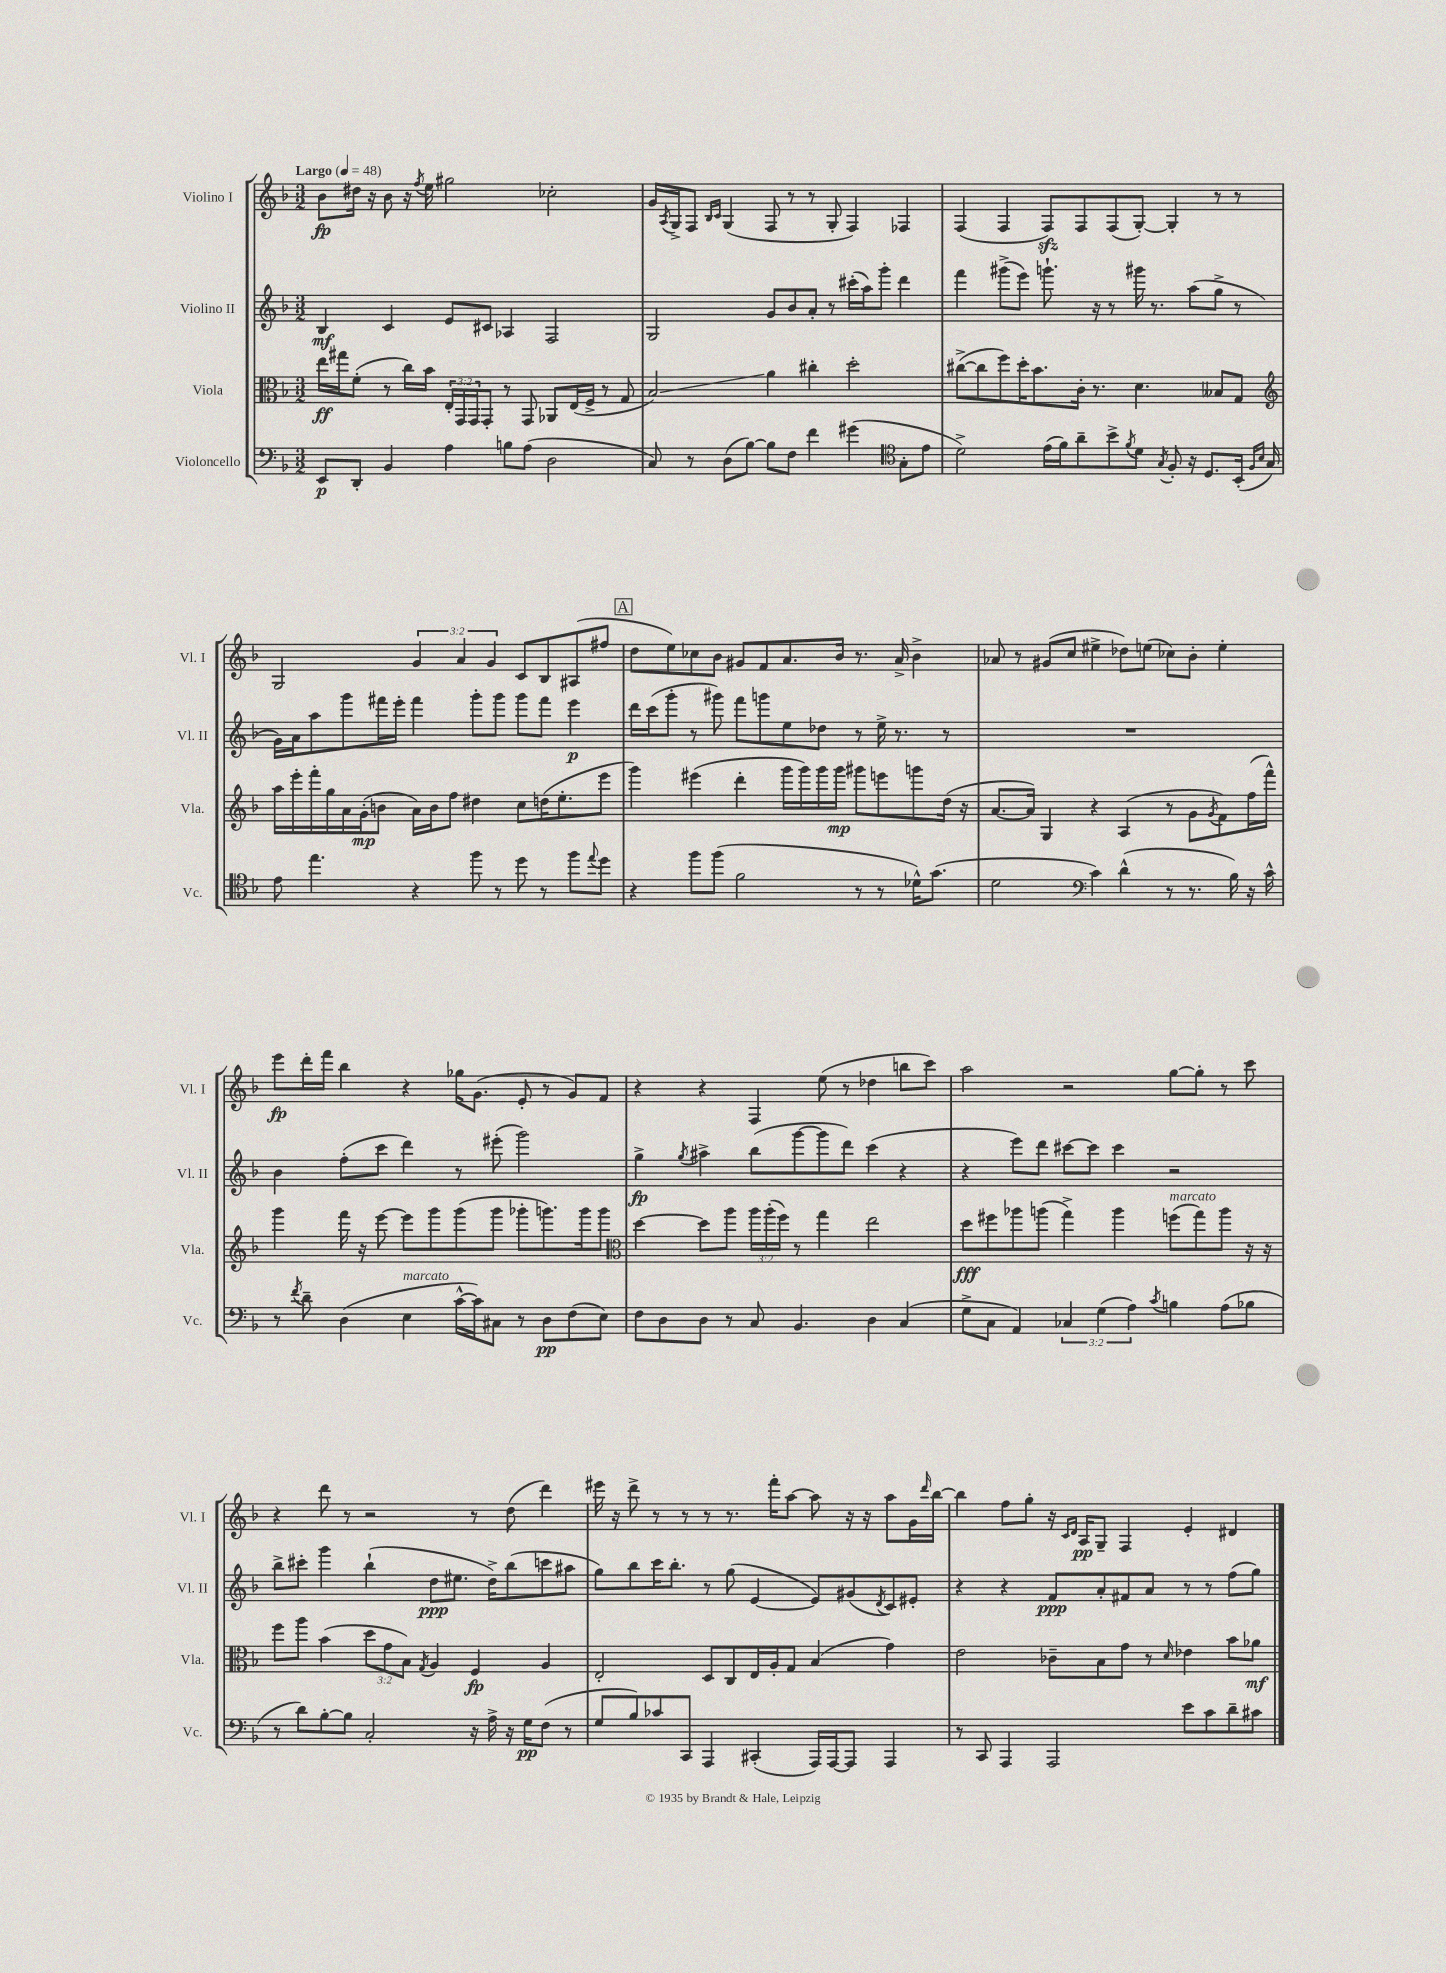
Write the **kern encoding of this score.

**kern	**kern	**kern	**kern
*staff4	*staff3	*staff2	*staff1
*clefF4	*clefC3	*clefG2	*clefG2
*k[b-]	*k[b-]	*k[b-]	*k[b-]
*M3/2	*M3/2	*M3/2	*M3/2
*MM48	*MM48	*MM48	*MM48
8EE/L	16ee\LL	4B-/	8b-\L
.	16gg#\J	.	.
8DD'/J	(8f'\J	.	16dd#\Jk
.	.	.	16r
4BB-/	8r	4c/	8b-\
.	16cc\LL)	.	16r
.	.	.	8qff/
.	16b-\JJ	.	16ee\
4A\	24E'/LL	8e/L	2gg#\
.	24GG/	.	.
.	24GG/J	.	.
.	8GG'/J	8c#/J	.
8B\L	8r	4A-/	.
(8A\J	8GG/	.	.
2D\	8AA-/L	2F/	2cc-'\
.	(16E/L	.	.
.	16F^/JJ	.	.
.	8r	.	.
.	8G/	.	.
=	=	=	=
8C/)	2B-/)	2G/	16g/LL
.	.	.	8qA/
.	.	.	16G^/J
8r	.	.	8F/J
.	.	.	16qqB-/LL
.	.	.	16qqc/JJ
(8D\L	.	.	(4G/
[8B-\J)	.	.	.
8B-\]L	4a\	8g/L	8F/
8F\J	.	8b-/	8r
4f\	4cc#'\	8a'/J	8r
.	.	8r	8G'/
(4g#\	2dd'\	(16ccc#'\LL	4F/)
.	.	16aa\J)	.
.	.	8ggg'\J	.
*clefC4	*	*	*
8G'\L	.	4ddd\	4F-/
8e\J	.	.	.
=	=	=	=
2d^\)	([8cc#^\L	4fff\	(4F/
.	8cc#\]	.	.
.	8ff\)	(8ggg#^\L	4F/
.	16dd'\K	8eee\J)	.
.	8.b-\	.	.
(16e\LL	.	8.ggg`\	8F/L)
16f\J)	.	.	.
8a~\	16c'\Jk	.	8F/
.	8.r	16r	.
8b-^\	.	8r	(8F/
8qf/	.	.	.
8d\J	4.d\	16ggg#\	[8G'/J)
.	.	8.r	.
8qG/	.	.	.
8F'/	.	.	4G'/]
16r	.	(8aa\L	.
8.D/L	.	.	.
.	8B--/L	8gg^\J	8r
(16BB-'/Jk	8G/J	8r	8r
16qqF/LL	.	.	.
16qqB-/JJ	.	.	.
16G/)	.	.	.
=	=	=	=
*	*clefG2	*	*
8e\	16aa\LL	16g\LL)	2G/
.	16eee'\	16a\J	.
4.ee\	16fff'\	8aa\	.
.	16gg\	.	.
.	16a\	8ggg\	.
.	(16g'\J	.	.
.	8b\J	16fff#\L	.
.	.	16eee'\JJ	.
4r	16a\LL)	4fff#\	6g/
.	16b\J	.	.
.	8ff\J	.	.
.	.	.	6a/
8ff\	4dd#\	8ggg'\L	.
.	.	.	6g/
8r	.	8ggg\J	.
8dd\	8cc\L	8ggg\L	8c/L
8r	(16dd\K	8fff#\J	8B-/
.	8.ee'\	.	.
8ff\L	.	4eee\	(8A#/
8qqee/	.	.	.
8dd\J	8eee\J	.	8ff#/J
=	=	=	=
4r	4ggg\)	16ddd\LL	8dd\L
.	.	(16ccc\J	.
.	.	8ggg'\J	8ee\)
8ff\L	(4eee#\	8r	8cc-\
(8ff\J	.	8ggg#\)	8b-\J
2f\	4ddd'\	8fff\L	8g#/L
.	.	8ggg\	8f/
.	16ggg\LL	8ee\	8.a/
.	16ggg\)	.	.
.	16ggg\	8dd-\J	.
.	16ggg\JJ	.	16b-/Jk
8r	8ggg#\L	8r	8.r
8r	8eee\	16ee^\	.
.	.	8.r	16a^/
16d-^^\LK)	8ggg\	.	4b-^\
(8.g\J	.	.	.
.	(16dd\Jk	8r	.
.	16r	.	.
=	=	=	=
2d\	[8.a/L	1.r	8a-/
.	.	.	8r
.	16a/]Jk)	.	.
.	4G/	.	(8g#/L
.	.	.	8cc/J
*clefF4	*	*	*
4c\)	4r	.	4ee#^\
(4d^^\	(4A/	.	8dd-\L)
.	.	.	(8ee\J
8r	8r	.	8cc-\L)
8.r	8g\L	.	8b-'\J
.	8qg/	.	.
.	8f\)	.	4ee'\
16B-\)	.	.	.
16r	(16ff\L	.	.
16c^^\	16fff^^\JJ)	.	.
=	=	=	=
8r	4ggg\	4b-\	8eee\L
8qf/	.	.	.
8d~\	.	.	16ddd'\L
.	.	.	16fff\JJ
(4D\	16fff\	(8ff'\L	4bb-\
.	16r	.	.
.	[8eee\	8ccc\J	.
4E\	8eee\]L	4ddd\)	4r
.	8ggg\	.	.
[16c^^\LL	(8ggg\	8r	16gg-\LK
16c\]J)	.	.	(8.g\J
8C#\J	8ggg\J	(8eee#'\	.
8r	8ggg-'\L	2ggg\)	8e'/
8D\L	8.ggg\)	.	8r
(8F\	.	.	8g/L)
.	16ggg\k	.	.
8E\J)	8ggg\J	.	8f/J
=	=	=	=
*	*clefC3	*	*
8F\L	[4dd\	4gg^\	4r
8D\	.	.	.
.	.	8qgg/	.
8D\J	8dd\]L	4aa#^\	4r
8r	8aa\J	.	.
8C/	24aa\LL	(8bb-\L	4F/
.	(24aa'\	.	.
.	24ff\JJ)	.	.
4.BB-/	8r	[8ggg\	.
.	4gg\	8ggg\]	(8ee\
.	.	8ddd\J)	8r
4D\	2ee\	(4ccc\	4dd-\
(4C/	.	4r	8bb\L
.	.	.	8ccc\J)
=	=	=	=
8G^\L	8dd\L	4r	2aa\
8C\J	8ff#\	.	.
4AA/)	8aa-\	8eee\L)	.
.	(8aa\J	8ddd\J	.
6C-/	4gg^\)	[8ccc#\L	2r
.	.	8ccc#\]J	.
(6G\	.	.	.
.	4aa\	4ccc#\	.
6A\)	.	.	.
8qc/	.	.	.
4B\	(8ff\L	2r	[8gg\L
.	8gg\)	.	8gg'\]J
(8A\L	8aa\J	.	8r
8B-\J	16r	.	8ccc\
.	16r	.	.
=	=	=	=
8r	8ff\L	8bb-^\L	4r
8d\L)	8aa\J	8ccc#'\J	.
[8B-'\	(4b-\	4ggg\	8ddd\
8B-\]J	.	.	8r
2C'/	12dd\L	(4bb-`\	2r
.	12g\	.	.
.	12B-\J)	.	.
.	8qG/	.	.
.	4A/	8dd\L	.
.	.	8.ee#\J	.
16r	4F/	.	8r
16A^\	.	16dd^\LK)	.
16r	.	(8bb-\	(8dd\
16G\LK	.	.	.
(8F\J	4A/	8ccc\	4ddd\)
8r	.	8aa#\J	.
=	=	=	=
8G/L	2E'/	8gg\L)	16eee#\
.	.	.	16r
8B-/)	.	8bb-\	8ddd^\
8c-/	.	16ccc\K	8r
.	.	8.bb-'\J	.
8CC/J	.	.	8r
4AAA/	8D/L	8r	8r
.	8C/	(8gg\	8.r
(4CC#'/	16E/L	[4e/	.
.	16A'/J	.	16fff'\LK
.	8G/J	.	[8aa\J
16AAA/LL)	(4B-/	8e/]L)	8aa\]
[16AAA/J	.	.	.
8AAA/]J	.	(8g#/	16r
.	.	.	16r
.	.	8qd/	.
4AAA/	4g\)	8c/)	8aa\L
.	.	8e#'/J	16g\L
.	.	.	16qqddd/
.	.	.	[16bb-\JJ
=	=	=	=
8r	2e\	4r	4bb-\]
8CC/	.	.	.
4AAA/	.	4r	8ff\L
.	.	.	8gg'\J
2AAA/	8c-~\L	8f/L	16r
.	.	.	16qqc/LL
.	.	.	16qqd/JJ
.	.	.	16A/LK
.	8B-\	8a'/	8G~/J
.	8g\J	8f#/	4F/
.	8r	8a/J	.
.	16qqd/	.	.
8e\L	4e-\	8r	4e'/
8c\	.	8r	.
8d~\	8b-\L	(8ff\L	4d#/
8c#\J	8a-\J	8gg\J)	.
==	==	==	==
*-	*-	*-	*-
